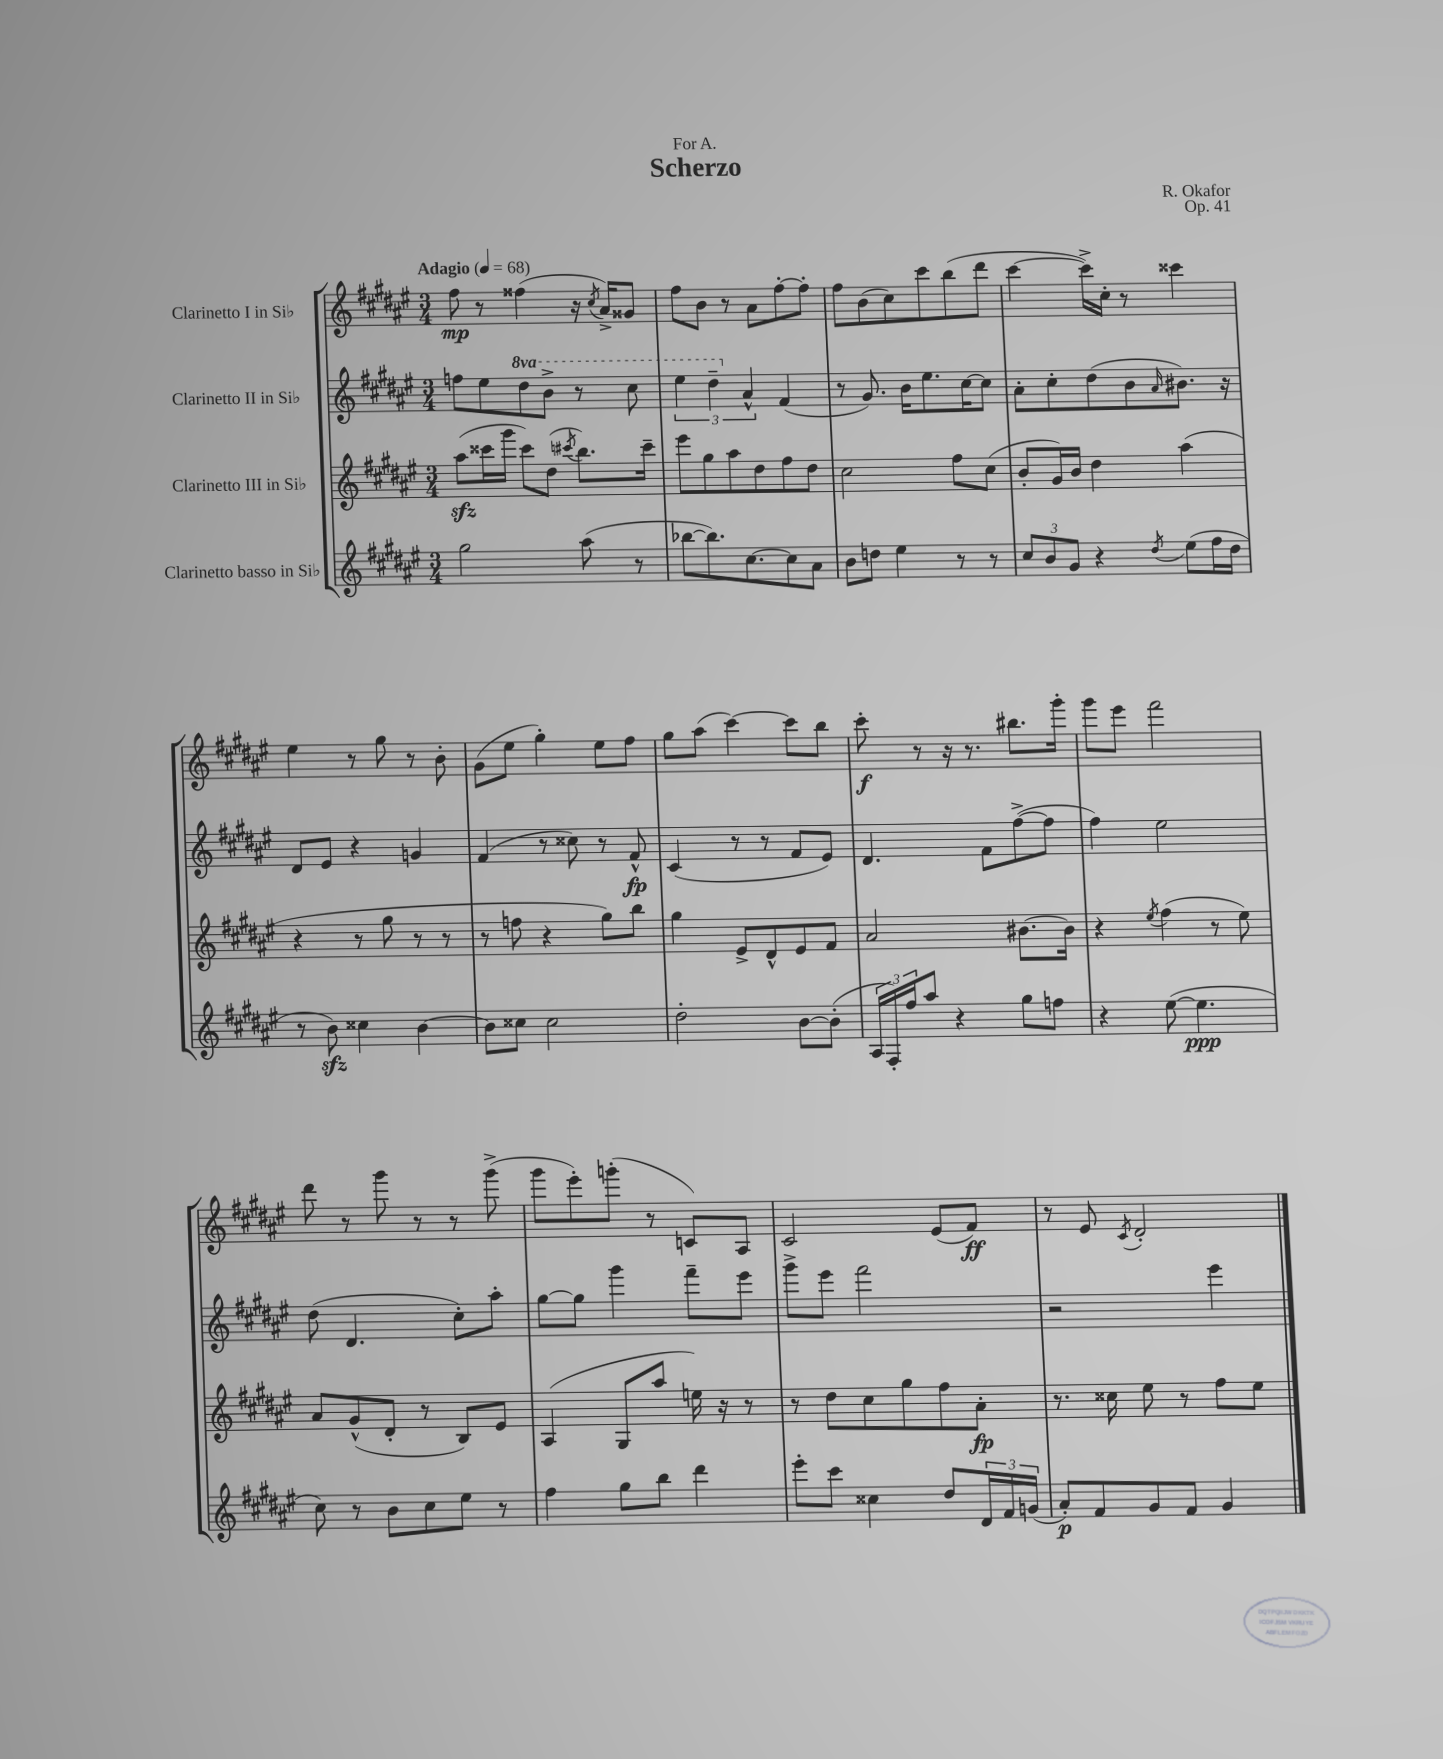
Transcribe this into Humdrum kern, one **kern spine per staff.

**kern	**kern	**kern	**kern
*staff4	*staff3	*staff2	*staff1
*clefG2	*clefG2	*clefG2	*clefG2
*k[f#c#g#d#a#e#]	*k[f#c#g#d#a#e#]	*k[f#c#g#d#a#e#]	*k[f#c#g#d#a#e#]
*M3/4	*M3/4	*M3/4	*M3/4
*MM68	*MM68	*MM68	*MM68
2gg#\	(8aa#\L	8ff\L	8ff#\
.	16ccc##\L	8ee#\	8r
.	16ggg#\JJ	.	.
.	8ccc##\L)	8ddd#\	(4ff##\
.	(8dd#\J	8bb^\J	.
.	8qccc#/	.	.
(8aa#\	8.bb\L)	8r	16r
.	.	.	8qcc#/
.	.	.	16a#^/LK)
8r	.	8ccc#\	8g##/J
.	16ccc#~\Jk	.	.
=	=	=	=
[8bb-\L	8eee#\L	6eee#\	8ff#\L
8.bb-\])	8gg#\	.	8b\J
.	.	6ddd#~\	.
.	8aa#\	.	8r
[8.cc#\	.	.	.
.	.	6a#^^/	.
.	8dd#\	.	8a#\L
8cc#\]	8ff#\	(4f#/	[8ff#'\
8a#\J	8dd#\J	.	8ff#'\]J
=	=	=	=
8b\L	2cc#\	8r	8ff#\L
8dd\J	.	8.g#/)	(8b\
4ee#\	.	.	8cc#\)
.	.	16b\LK	.
.	.	8.ee#\	8ccc#\
8r	8ff#\L	.	(8bb\
.	.	[16cc#\K	.
8r	(8cc#\J	8cc#\]J	8ddd#\J
=	=	=	=
12cc#/L	8b'/L	8a#'\L	[4ccc#\
12b/	.	.	.
.	16g#/L)	8cc#'\	.
12g#/J	.	.	.
.	16b/JJ	.	.
4r	4dd#\	(8dd#\	16ccc#^\]LL)
.	.	.	16cc#'\JJ
.	.	8b\	8r
8qdd#/	.	16qqa#/	.
(8ee#\L	(4aa#\	8.b#\J)	4ccc##\
16ff#\L	.	.	.
16dd#\JJ	.	16r	.
=	=	=	=
8r	4r	8d#/L	4ee#\
8b\)	.	8e#/J	.
4cc##\	8r	4r	8r
.	8gg#\	.	8gg#\
[4b\	8r	4g/	8r
.	8r	.	8b'\
=	=	=	=
8b\]L	8r	(4f#/	(8g#\L
8cc##\J	8ff\	.	8ee#\J
2cc##\	4r	8r	4gg#'\)
.	.	8cc##\)	.
.	8gg#\L)	8r	8ee#\L
.	8bb\J	8f#^^/	8ff#\J
=	=	=	=
2dd#'\	4gg#\	(4c#/	8gg#\L
.	.	.	(8aa#\J
.	8e#^/L	8r	[4ccc#\)
.	8d#^^/	8r	.
[8b\L	8e#/	8f#/L	8ccc#\]L
(8b'\]J	8f#/J	8e#/J)	8bb\J
=	=	=	=
24A#/LL	2a#/	4.d#/	8ccc#'\
24F#'/)	.	.	.
24ff#/J	.	.	.
8aa#/J	.	.	8r
4r	.	.	16r
.	.	.	8.r
.	.	8f#\L	.
8gg#\L	[8.b#\L	([8ff#^\	8.bb#\L
8ff\J	.	8ff#\]J	.
.	16b#\]Jk	.	16ggg#'\Jk
=	=	=	=
4r	4r	4ff#\)	8ggg#\L
.	.	.	8eee#\J
.	8qee#/	.	.
([8ee#\	(4ff#\	2ee#\	2fff#\
4.ee#\]	.	.	.
.	8r	.	.
.	8ee#\)	.	.
=	=	=	=
8cc#\)	8a#/L	(8dd#\	8ddd#\
8r	(8g#^^/	4.d#/	8r
8b\L	8d#'/J	.	8ggg#\
8cc#\	8r	.	8r
8ee#\J	8B/L)	8cc#'\L)	8r
8r	8e#/J	8aa#'\J	(8ggg#^\
=	=	=	=
4ff#\	(4A#/	[8gg#\L	8ggg#\L
.	.	8gg#\]J	8eee#'\)
8gg#\L	8G#/L	4ggg#\	(8ggg'\J
8bb\J	8aa#/J	.	8r
4ddd#\	16ee\)	8fff#~\L	8c/L)
.	16r	.	.
.	8r	8eee#\J	8A#/J
=	=	=	=
8eee#'\L	8r	8ggg#^\L	2c#/
8ccc#\J	8dd#\L	8eee#\J	.
4cc##\	8cc#\	2fff#\	.
.	8gg#\	.	.
8dd#/L	8ff#\	.	(8e#/L
24d#/L	8a#'\J	.	8f#/J)
24f#/	.	.	.
(24g/JJ	.	.	.
=	=	=	=
8a#'/L)	8.r	2r	8r
8f#/	.	.	8e#/
.	16cc##\	.	.
.	.	.	8qc#/
8g#/	8ee#\	.	2d#'/
8f#/J	8r	.	.
4g#/	8ff#\L	4eee#\	.
.	8ee#\J	.	.
==	==	==	==
*-	*-	*-	*-
